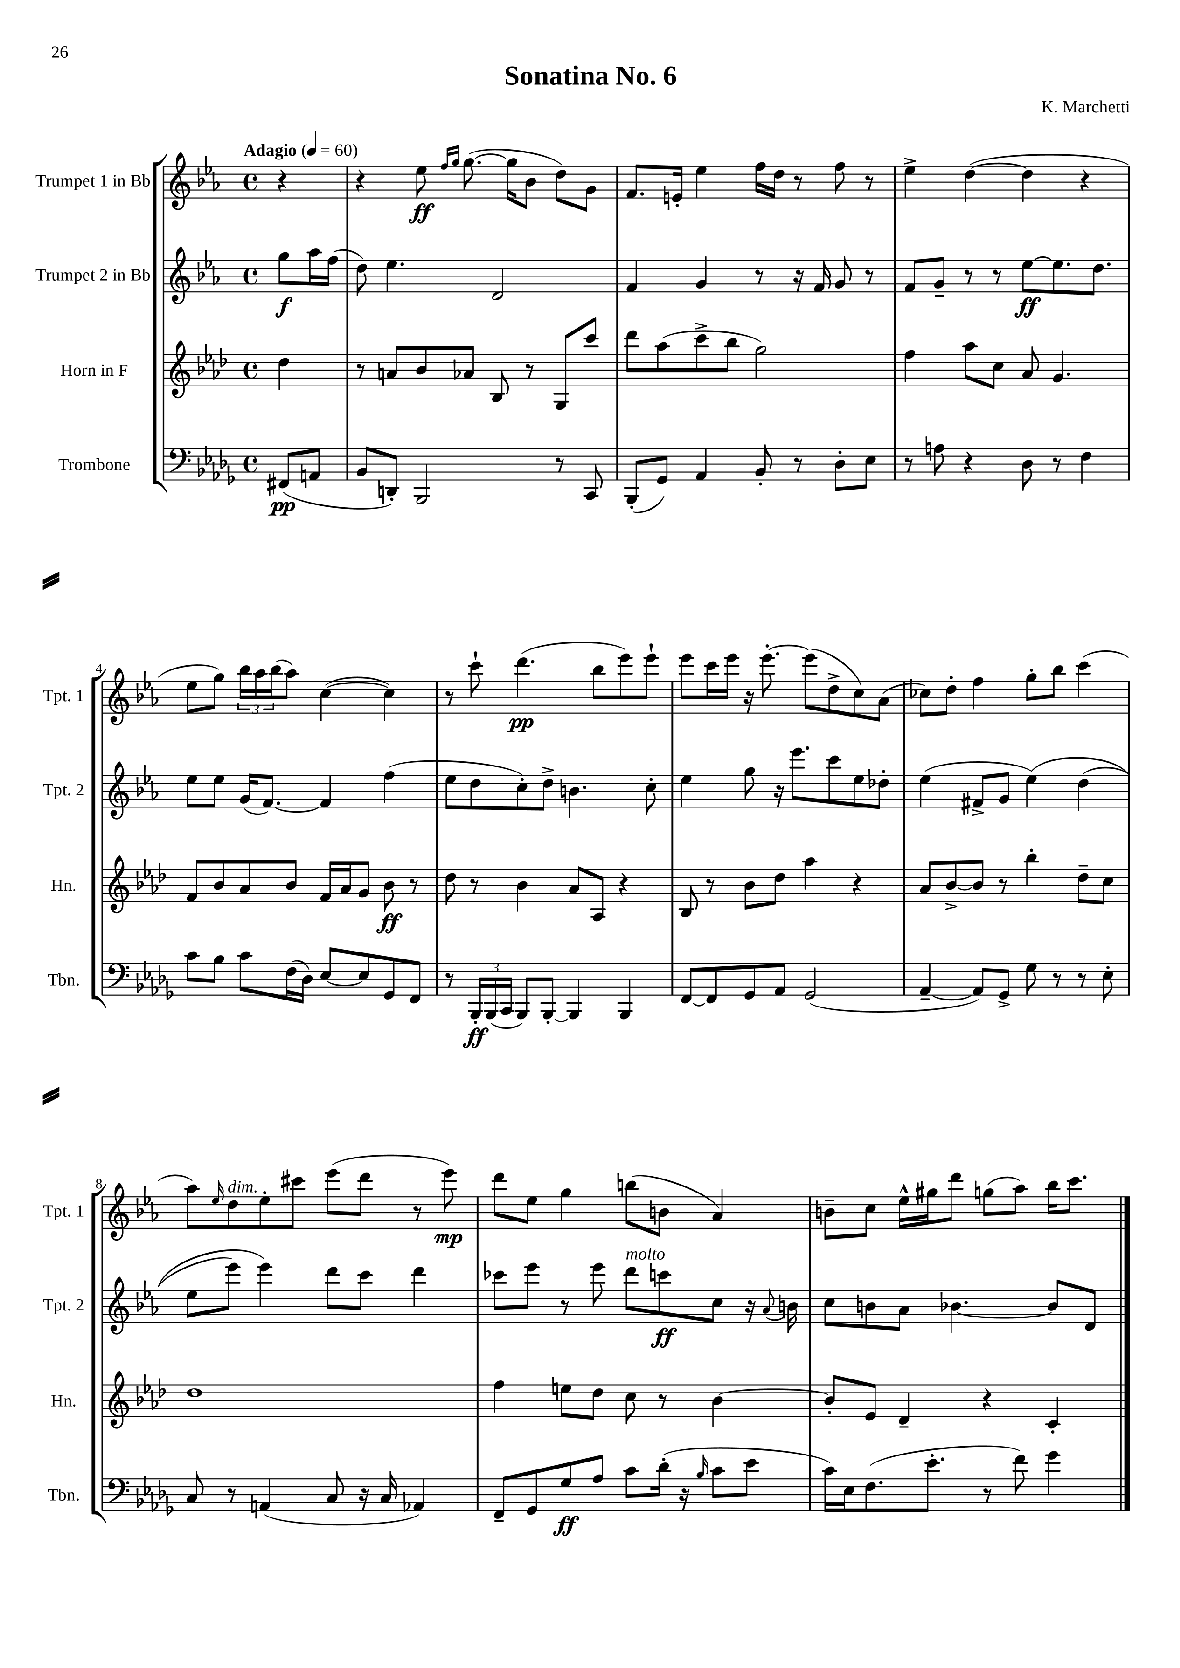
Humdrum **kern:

**kern	**kern	**kern	**kern
*staff4	*staff3	*staff2	*staff1
*clefF4	*clefG2	*clefG2	*clefG2
*k[b-e-a-d-g-]	*k[b-e-a-d-]	*k[b-e-a-]	*k[b-e-a-]
*M4/4	*M4/4	*M4/4	*M4/4
*met(c)	*met(c)	*met(c)	*met(c)
*MM60	*MM60	*MM60	*MM60
(8FF#/L	4dd-\	8gg\L	4r
8AA/J	.	16aa-\L	.
.	.	(16ff\JJ	.
=	=	=	=
8BB-/L	8r	8dd\)	4r
8DD'/J)	8a/L	4.ee-\	.
2BBB-/	8b-/	.	8ee-\
.	.	.	16qqff/LL
.	.	.	16qqgg/JJ
.	8a-/J	.	([8.gg\
.	8B-/	2d/	.
.	.	.	16gg\]LK
.	8r	.	8b-\J
8r	8G/L	.	8dd\L)
8CC/	8ccc/J	.	8g\J
=	=	=	=
(8BBB-'/L	8ddd-\L	4f/	8.f/L
8GG-/J)	(8aa-\	.	.
.	.	.	16e'/Jk
4AA-/	8ccc^\	4g/	4ee-\
.	8bb-\J	.	.
8BB-'/	2gg\)	8r	16ff\LL
.	.	.	16dd\JJ
8r	.	16r	8r
.	.	16f/	.
8D-'\L	.	8g/	8ff\
8E-\J	.	8r	8r
=	=	=	=
8r	4ff\	8f/L	4ee-^\
8A\	.	8g~/J	.
4r	8aa-\L	8r	([4dd\
.	8cc\J	8r	.
8D-\	8a-/	[8ee-\L	4dd\]
8r	4.g/	8.ee-\]	.
4F\	.	.	4r
.	.	8.dd\J	.
=	=	=	=
8c\L	8f/L	8ee-\L	8ee-\L
8B-\J	8b-/	8ee-\J	8gg\J)
8c\L	8a-/	(16g/LK	24bb-\LL
.	.	.	24aa-\
.	.	[8.f/J)	.
.	.	.	(24bb-\J
(16F\L	8b-/J	.	8aa-\J)
16D-\JJ)	.	.	.
[8E-/L	16f/LL	4f/]	([4cc\
.	16a-/J	.	.
8E-/]	8g/J	.	.
8GG-/	8b-\	(4ff\	4cc\])
8FF/J	8r	.	.
=	=	=	=
8r	8dd-\	8ee-\L	8r
24BBB-'/LL	8r	8dd\	8ccc`\
(24BBB-/	.	.	.
24CC/JJ	.	.	.
8BBB-/L)	4b-\	8cc'\)	(4.ddd\
[8BBB-'/J	.	8dd^\J	.
4BBB-/]	8a-/L	4.b\	.
.	8A-/J	.	8bb-\L
4BBB-/	4r	.	8eee-\)
.	.	8cc'\	8eee-`\J
=	=	=	=
[8FF/L	8B-/	4ee-\	8eee-\L
8FF/]	8r	.	16ccc\L
.	.	.	16eee-\JJ
8GG-/	8b-\L	8gg\	16r
.	.	.	[8.eee-'\
8AA-/J	8dd-\J	16r	.
.	.	8.eee-\L	.
(2GG-/	4aa-\	.	(8eee-\]L
.	.	8ccc\	8dd^\
.	4r	8ee-\	8cc\)
.	.	8dd-'\J	(8a-\J
=	=	=	=
[4AA-~/	8a-/L	(4ee-\	8cc-\L)
.	[8b-^/	.	8dd'\J
8AA-/]L)	8b-/]J	8f#^/L	4ff\
8GG-^/J	8r	8g/J	.
8G-\	4bb-'\	&(4ee-\)	8gg'\L
8r	.	.	8bb-\J
8r	8dd-~\L	(4dd\	(4ccc\
8E-'\	8cc\J	.	.
=	=	=	=
8C/	1dd-	8ee-\L	8aa-\L)
.	.	.	16qqee-/
8r	.	8eee-\J)	8dd\
(4AA/	.	4eee-\&)	8ee-'\
.	.	.	8ccc#\J
8C/	.	8ddd\L	(8eee-\L
16r	.	8ccc\J	8ddd\J
16C/	.	.	.
4AA-/)	.	4ddd\	8r
.	.	.	8eee-\)
=	=	=	=
8FF~/L	4ff\	8ccc-\L	8ddd\L
8GG-/	.	8eee-\J	8ee-\J
8G-/	8ee\L	8r	4gg\
8A-/J	8dd-\J	8eee-\	.
8c\L	8cc\	8ddd\L	(8bb\L
(16d-'\Jk	8r	8ccc\	8b\J
16r	.	.	.
16qqB-/	.	.	.
8c\L	[4b-\	8cc\J	4a-/)
8e-\J	.	16r	.
.	.	8qqa-/	.
.	.	16b\	.
=	=	=	=
16c\LL)	8b-'/]L	8cc\L	8b~\L
16E-\J	.	.	.
(8.F\	8e-/J	8b\	8cc\J
.	4d-~/	8a-\J	16ee-^^\LL
8.e-'\J	.	.	16gg#\J
.	.	[4.b-\	8ddd\J
8r	4r	.	(8gg\L
8f\)	.	.	8aa-\J)
4g-\	4c'/	8b-/]L	16bb-\LK
.	.	.	8.ccc\J
.	.	8d/J	.
==	==	==	==
*-	*-	*-	*-
